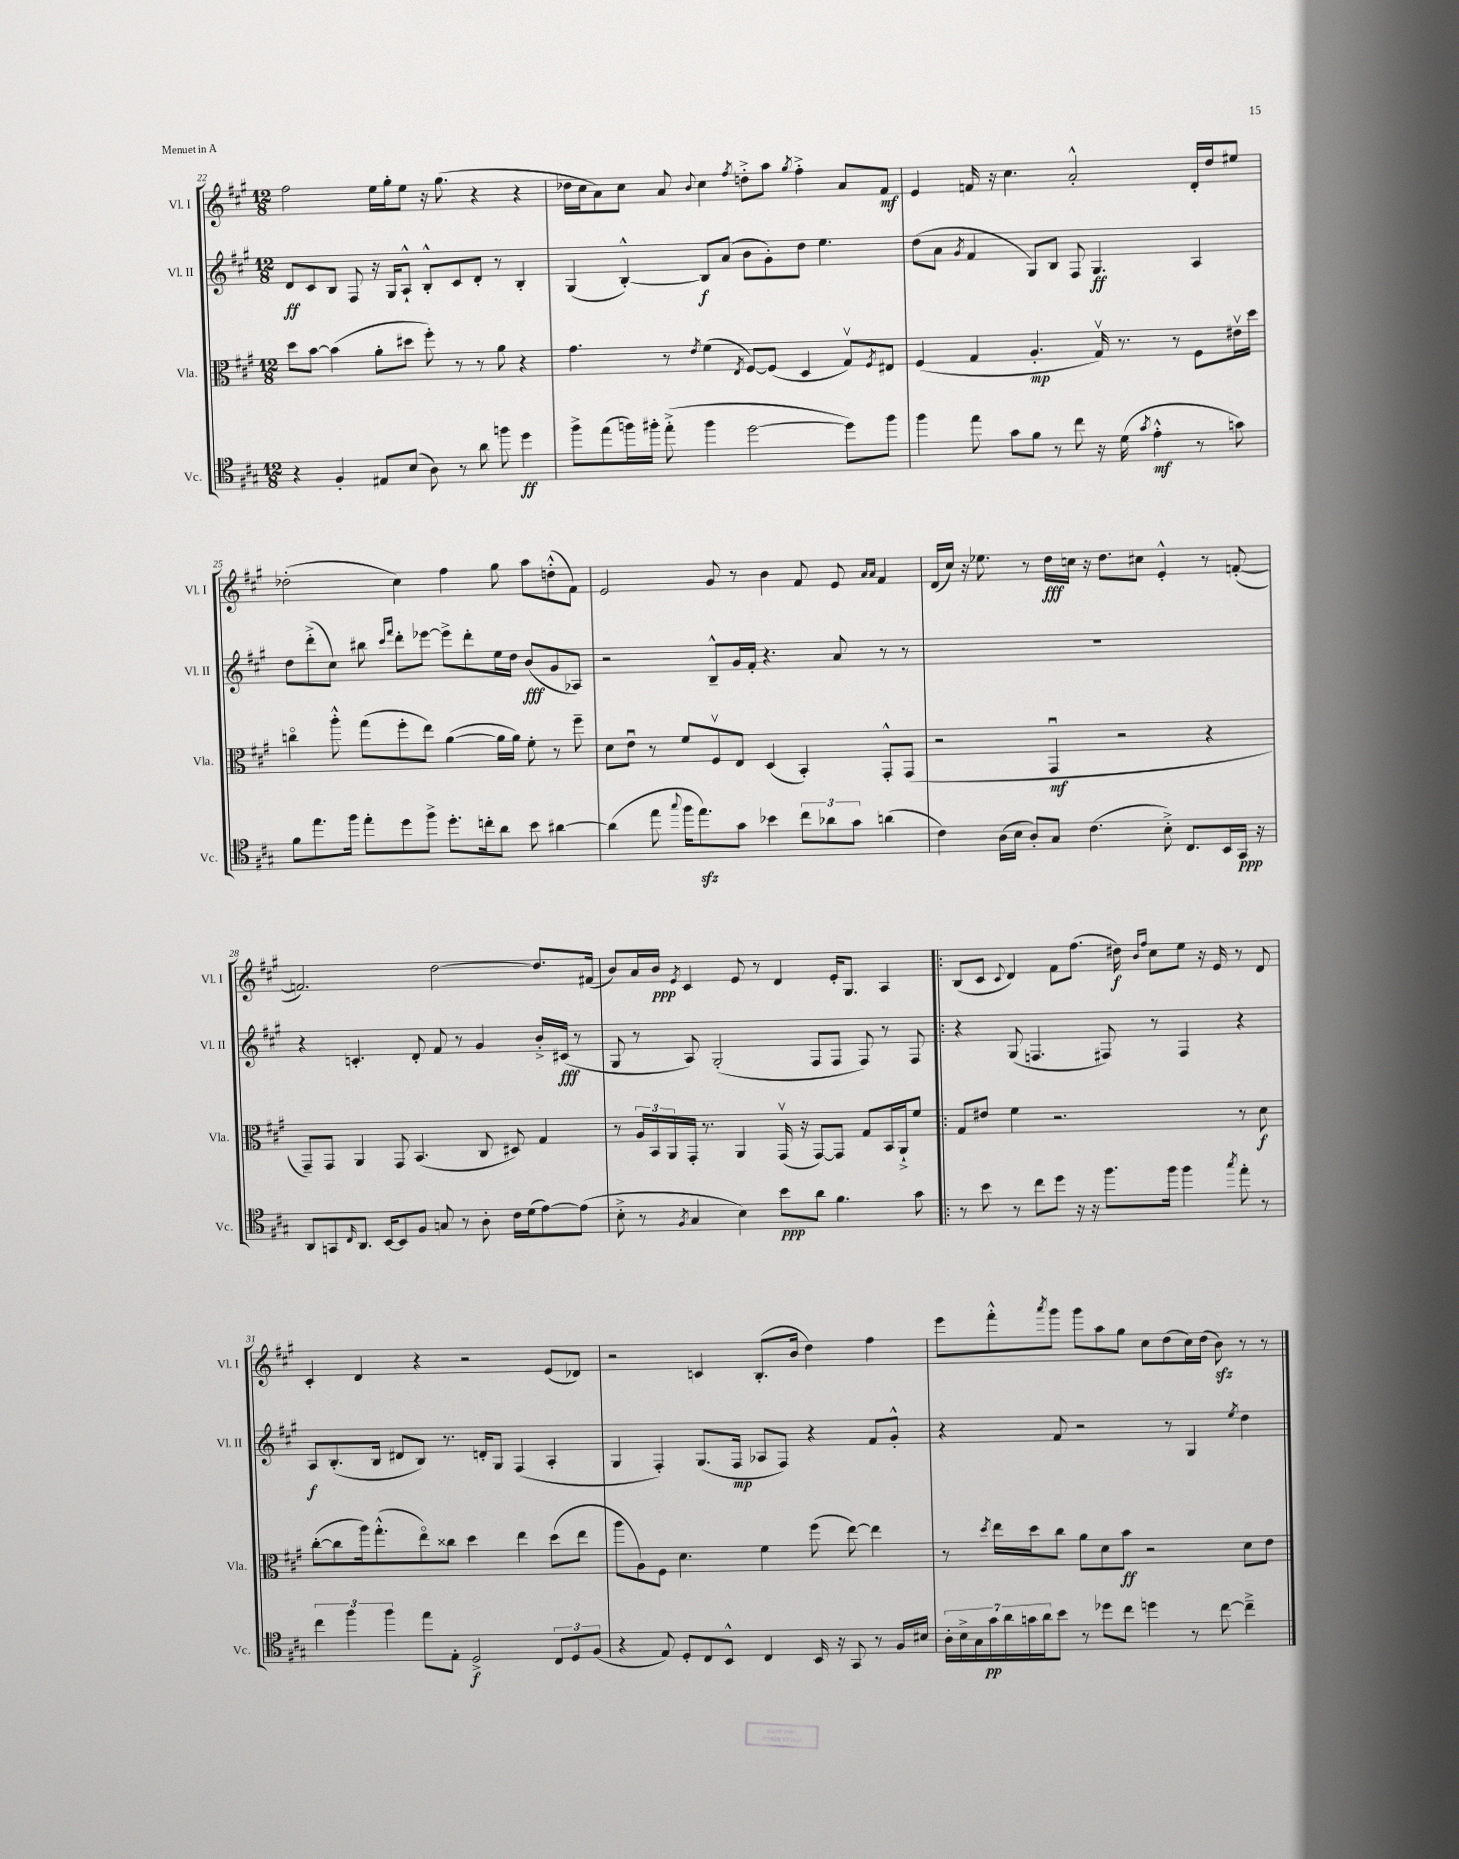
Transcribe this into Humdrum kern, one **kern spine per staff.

**kern	**kern	**kern	**kern
*staff4	*staff3	*staff2	*staff1
*clefC4	*clefC3	*clefG2	*clefG2
*k[f#c#g#]	*k[f#c#g#]	*k[f#c#g#]	*k[f#c#g#]
*M12/8	*M12/8	*M12/8	*M12/8
4r	8dd	8d	2ff#
.	[8b	8c#	.
4F#'	(4b]	8B	.
.	.	8F#	.
8E#	8a'	16r	16ee
.	.	16G#	16gg#'
(8B	8dd#	8A`^^	8ee
8A)	8ff#')	8B'^^	16r
.	.	.	(8.gg#
8r	8r	8c#	.
8a	8r	8d'	4r
8ff	8a	8r	.
4dd	4r	4B'	4r
=	=	=	=
8ff#^	4.g#	(4G#	16dd-
.	.	.	16cc#
(8ee	.	.	8a)
16ff)	.	[4B'^^)	8cc#
16ff#'	.	.	.
(8ee'^	8r	.	8a
.	8qe	.	8qqb
4ff#	(4f#	8B]	4cc#
.	.	(8a	.
.	8qE	.	8qff#
[2dd	[8F#)	8b	8dd'^
.	(8F#]	8g#')	8aa
.	.	.	8qgg#
.	4D	8dd	4ff#'^
.	.	4.ee	.
8dd])	8G#v)	.	8a
.	8qF#	.	.
8ff#	8E#	.	8f#
=	=	=	=
4ff#	(4F#	(8dd	4e
.	.	8a	.
.	.	8qg#	.
8ee	4G#	4f#	16f
.	.	.	16r
8g#	.	.	4.cc#
8f#	4.A'	8G#)	.
8r	.	8B	.
8cc#	.	8F#	2a'^^
16r	16G#v)	4.G#	.
(16d	8.r	.	.
8qg#	.	.	.
4e'^^	.	.	.
.	8r	.	.
8r	8F#	4A	16d'
.	.	.	16dd
8g)	16e#v	.	8ee#
.	16dd	.	.
=	=	=	=
8f#	4cco	8dd	(2dd-'
8.ee	.	(8ddd'^	.
.	8aa'^^	8cc#)	.
16ff#	.	.	.
8ee'	(8gg#	8bb#	.
.	.	16qqccc#	.
.	.	16qqfff#	.
8dd	8ff#'	8ddd'	4cc#)
8ff#^	8ee)	[8eee-	.
8.dd'	([4a	8eee-^]	4ff#
.	.	8ddd'	.
16cc'	.	.	.
8a	16a]	16ee	8gg#
.	16a)	16dd	.
8b	8f#'	(8b	8aa
[4a#	8r	8g#	(8dd'^^
.	8ff#~	8A-)	8f#)
=	=	=	=
(4a#]	8d	2r	2e
.	8eu	.	.
8ee	8r	.	.
8qqgg#	.	.	.
16ff#	8f#	.	.
8.ee)	.	.	.
.	8F#v	8B~^^	8g#
8g#	8E	16g#	8r
.	.	16f#'	.
4b-	(4D	4.r	4b
12cc#	4BB')	.	8f#
12a-	.	.	.
.	.	8a	8e
12g#	.	.	.
.	.	.	16qqa
.	.	.	16qqa
(4a	8GG#'^^	8r	4f#
.	(8GG#	8r	.
=	=	=	=
4c#)	2r	1.r	(16d
.	.	.	16cc#)
.	.	.	16r
.	.	.	8.ee-
(16A	.	.	.
16B	.	.	.
8A')	.	.	8r
8G#	4GG#u	.	16dd
.	.	.	16cc
(4.c#	.	.	16r
.	.	.	8.dd
.	2r	.	.
.	.	.	8cc#
8B'^)	.	.	4e'^^
8.C#	.	.	.
.	4r	.	8r
16BB	.	.	.
16GG#	.	.	([8f'
16r	.	.	.
=	=	=	=
8AA	8GG#~)	4r	2.f])
8GG	8GG#	.	.
16qqC#	.	.	.
8.AA	4AA	4.c'	.
[16BB	.	.	.
8BB]	8GG#	.	.
8F#	(4.BB	8d'	.
8G	.	8f#	[2dd
8r	.	8r	.
8A'	8C#	4g#	.
16c#	8D#)	.	.
(16d	.	.	.
[8e)	4G#	16b'^	8.dd]
.	.	(16c#	.
(8e]	.	8r	.
.	.	.	(16f#
=	=	=	=
8B'^	8r	8G#	8b)
8r	24A	8r	16a
.	24BB	.	.
.	.	.	16b
.	24AA	.	.
8qF#	.	.	8qe
4G#	16GG#'	8A)	4c#
.	8.r	.	.
.	.	(2G#'	.
4B)	4AA	.	8e
.	.	.	8r
8b	(16GG#v	.	4d
.	16r	.	.
8a	[8GG#)	8F#	.
4.f#	8GG#]	8F#	16e'
.	.	.	8.G#
.	8G#	8F#)	.
.	16BB	8r	4A
.	16AA`^	.	.
8g#	8f#	8F#	.
=!|:	=!|:	=!|:	=!|:
8r	8G#	4r	(8B
8b	8e#	.	8c#
.	.	.	8qqc#
8r	4f#	(8G#	4d)
8cc#	.	4.F	.
8dd	2.r	.	8f#
16r	.	.	(8.ff#
16r	.	.	.
8.ff#	.	8F#)	.
.	.	.	16dd#)
.	.	.	16qqb
.	.	.	16qqff#
.	.	8r	8cc#
16ff#	.	.	.
4ff#	.	4F#	8ee
.	.	.	16r
.	.	.	16e
8qgg#	.	.	.
8ee'	8r	4r	8r
8r	8d	.	8d
=	=	=	=
6cc#	([8cc#'	8A	4c#'
.	8cc#]	(8.B'	.
6ff#	.	.	.
.	16aa)	.	4d
.	(8.gg#'^^	16B	.
6ff#	.	.	.
.	.	8d#	.
8ee	8eeo)	8B)	4r
8E'	8cc##	8.r	.
2D^	4dd	.	2r
.	.	16d'	.
.	.	8G#	.
.	4ee	(4F#	.
12C#	(8dd	4A'	(8e
12D	.	.	.
.	8ee	.	8d-)
(12F#	.	.	.
=	=	=	=
4r	8aa	4G#	2r
.	8A)	.	.
8E)	8F#	4F#')	.
8D'	4.d	.	.
8C#	.	(8.G#	4c
8BB^^	.	.	.
.	.	16F#	.
4C#	4f#	8A-	(8.B'
.	.	8F#)	.
.	.	.	16b
16BB	(8ff#	4r	4dd)
16r	.	.	.
8GG#	[8ee)	.	.
8r	4ee]	8f#	4ff#
16F#	.	8g#'^^	.
16B#	.	.	.
=	=	=	=
28A'	8r	4r	8eee
28B^	.	.	.
28G#	.	.	.
28g#	.	.	.
.	8qdd	.	.
.	16ee	.	8fff#'^^
28a	.	.	.
28g	.	.	.
.	16dd	.	.
28a	.	.	.
.	.	.	8qaaa
8b	8cc#	8f#	8ggg#
8r	8a	2r	8ggg#
8dd-	8d	.	8aa
8cc#	8b	.	8gg#
4dd	2r	.	8cc#
.	.	8r	(8dd
8r	.	4G#	16cc#)
.	.	.	(16dd
[8cc#	.	.	8b)
.	.	8qee	.
4cc#~^]	8d	4dd	8r
.	8e	.	8r
==	==	==	==
*-	*-	*-	*-
